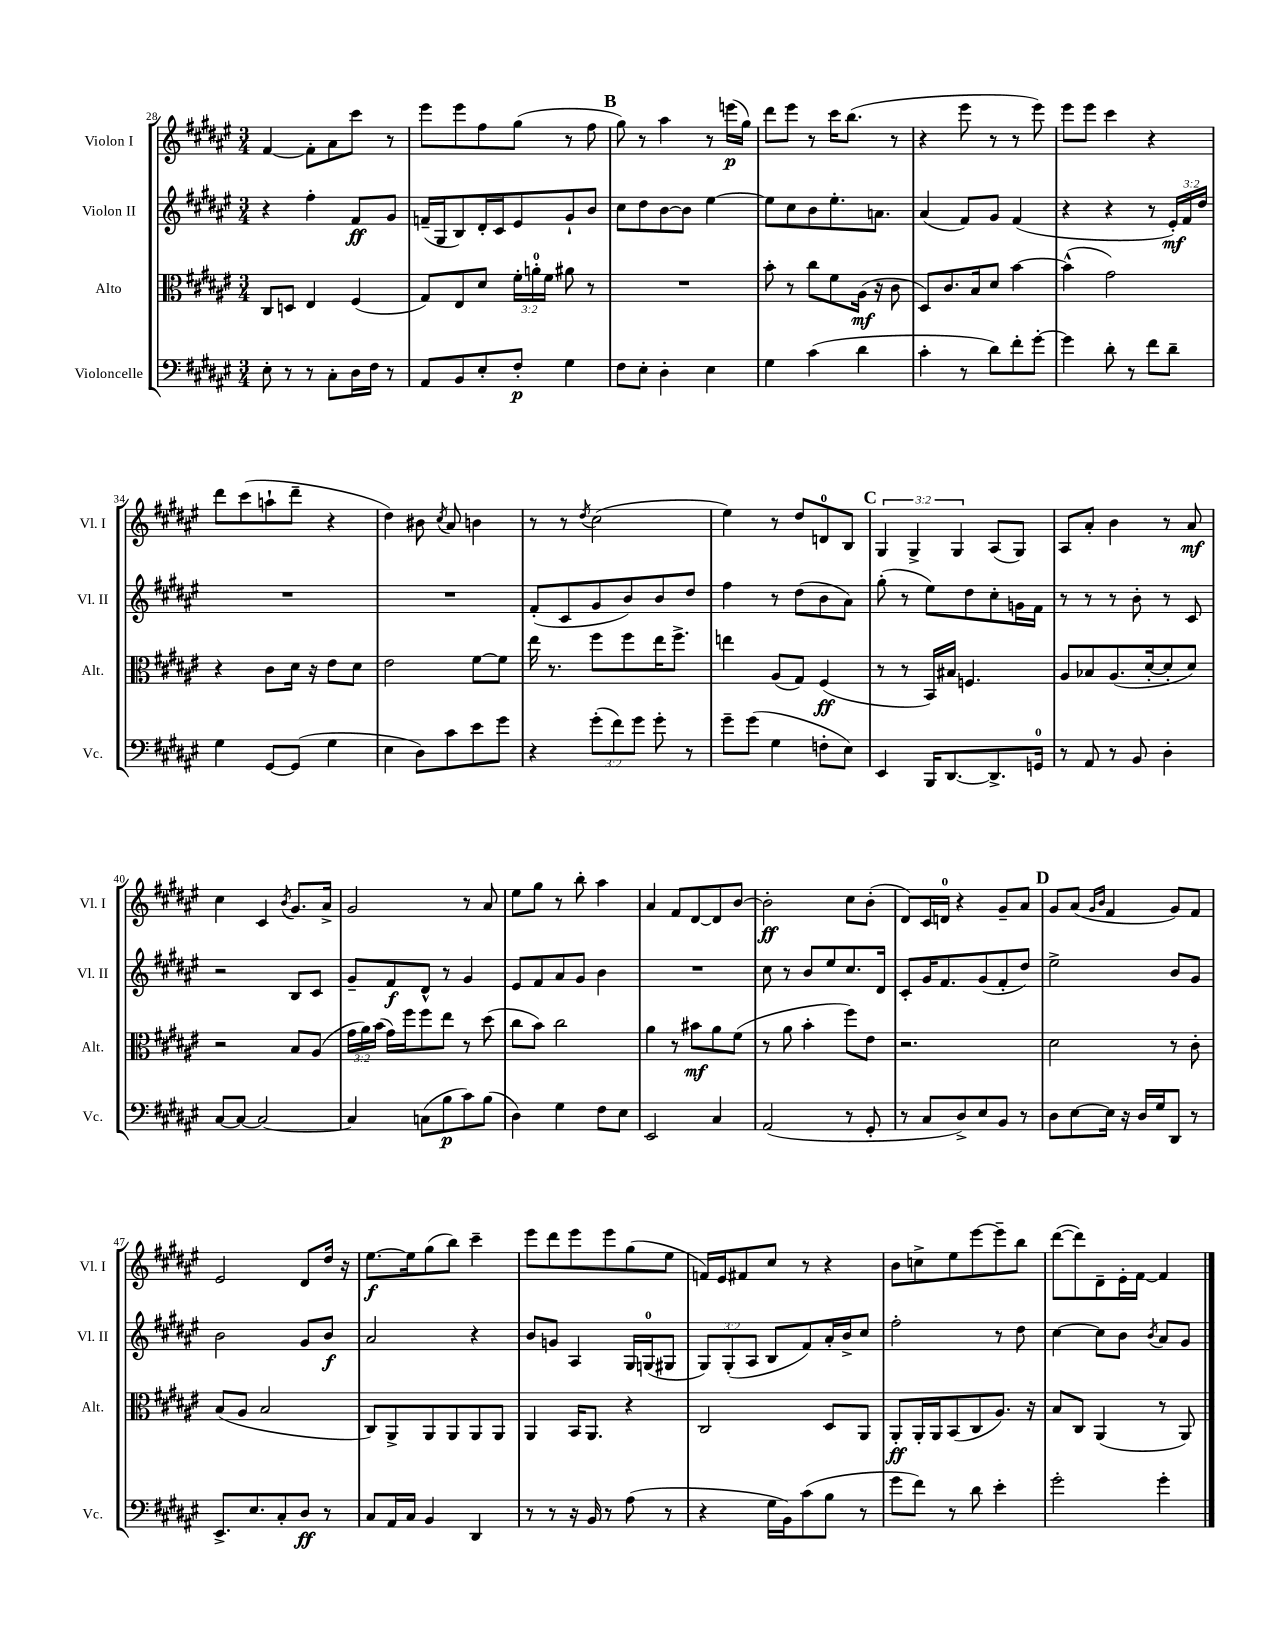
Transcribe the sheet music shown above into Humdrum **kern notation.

**kern	**kern	**kern	**kern
*staff4	*staff3	*staff2	*staff1
*clefF4	*clefC3	*clefG2	*clefG2
*k[f#c#g#d#a#e#]	*k[f#c#g#d#a#e#]	*k[f#c#g#d#a#e#]	*k[f#c#g#d#a#e#]
*M3/4	*M3/4	*M3/4	*M3/4
8E#'	8C#	4r	[4f#
8r	8D	.	.
8r	4E#	4ff#'	8f#']
8C#'	.	.	8a#
16D#	(4F#	8f#	8ccc#
16F#	.	.	.
8r	.	8g#	8r
=	=	=	=
8AA#	8G#)	(16f~	8eee#
.	.	16G#	.
8BB	8E#	8B)	8eee#
8E#'	8d#	16d#'	8ff#
.	.	16c#	.
8F#'	24f#'	8e#	(8gg#
.	24a'	.	.
.	24f#	.	.
4G#	8a#	8g#`	8r
.	8r	8b	8ff#
=	=	=	=
8F#	2.r	8cc#	8gg#)
8E#'	.	8dd#	8r
4D#'	.	[8b	4aa#
.	.	8b]	.
4E#	.	[4ee#	8r
.	.	.	(16eee
.	.	.	16gg#)
=	=	=	=
4G#	8b'	8ee#]	8ddd#
.	8r	8cc#	8eee#
(4c#	8cc#	8b	8r
.	8f#	8.ee#'	16ccc#
.	.	.	(8.bb
4d#	(16A#	.	.
.	16r	8.a	.
.	8c#	.	8r
=	=	=	=
4c#'	8D#)	(4a#	4r
.	8.c#	.	.
8r	.	8f#)	8eee#
.	16B	.	.
8d#)	8d#	8g#	8r
8f#'	[4b	(4f#	8r
[8g#'	.	.	8eee#)
=	=	=	=
4g#]	(4b^^]	4r	8eee#
.	.	.	8eee#
8d#'	2g#)	4r	4ccc#
8r	.	.	.
8f#	.	8r	4r
8d#~	.	24e#')	.
.	.	24f#	.
.	.	24dd#	.
=	=	=	=
4G#	4r	2.r	8ddd#
.	.	.	(8ccc#
[8GG#	8c#	.	8aa`
(8GG#]	16d#	.	8ddd#~
.	16r	.	.
4G#	8e#	.	4r
.	8d#	.	.
=	=	=	=
4E#	2e#	2.r	4dd#)
8D#)	.	.	8b#
.	.	.	8qcc#
8c#	.	.	8a#
8e#	[8f#	.	4b
8g#	8f#]	.	.
=	=	=	=
4r	16ee#	(8f#'	8r
.	8.r	.	.
.	.	8c#	8r
.	.	.	8qdd#
(12g#'	8ff#	8g#	(2cc#
12f#)	.	.	.
.	8ff#	8b)	.
12g#	.	.	.
8g#'	16ee#	8b	.
.	8.ff#^	.	.
8r	.	8dd#	.
=	=	=	=
8g#~	4ee	4ff#	4ee#)
(8g#	.	.	.
4G#	(8A#	8r	8r
.	8G#)	(8dd#	8dd#
8F'	(4F#	8b	8d
8E#)	.	8a#)	8B
=	=	=	=
4EE#	8r	(8gg#'	6G#
.	8r	8r	.
.	.	.	6G#^
16BBB	16BB)	8ee#)	.
[8.DD#	16B#	.	.
.	.	.	6G#
.	4.F	8dd#	.
8.DD#^]	.	8cc#'	(8A#
.	.	16g	8G#)
16GG	.	16f#	.
=	=	=	=
8r	8A#	8r	8A#
8AA#	8B-	8r	8a#'
8r	(8.A#	8r	4b
8BB	.	8b'	.
.	[16d#'	.	.
4D#'	8d#']	8r	8r
.	8d#)	8c#	8a#
=	=	=	=
[8C#	2r	2r	4cc#
8C#_	.	.	.
2C#_	.	.	4c#
.	.	.	8qb
.	8B	8B	8.g#
.	(8A#	8c#	.
.	.	.	16a#^
=	=	=	=
4C#]	24g#	8g#~	2g#
.	24a#)	.	.
.	(24b	.	.
.	16g#)	8f#	.
.	16ff#	.	.
(8C	8ff#	8d#^^	.
8B	8ee#	8r	.
8c#)	8r	4g#	8r
(8B	(8dd#	.	8a#
=	=	=	=
4D#)	8cc#	8e#	8ee#
.	8b)	8f#	8gg#
4G#	2cc#	8a#	8r
.	.	8g#	8bb'
8F#	.	4b	4aa#
8E#	.	.	.
=	=	=	=
2EE#	4a#	2.r	4a#
.	8r	.	8f#
.	8b#	.	[8d#
4C#	8a#	.	8d#]
.	(8f#	.	[8b
=	=	=	=
(2AA#	8r	8cc#	2b']
.	8a#	8r	.
.	4b'	8b	.
.	.	8ee#	.
8r	8ff#)	8.cc#	8cc#
8GG#'	8e#	.	(8b'
.	.	16d#	.
=	=	=	=
8r	2.r	8c#'	8d#)
8C#	.	16g#	16c#
.	.	8.f#	16d
8D#^)	.	.	4r
8E#	.	(8g#	.
8BB	.	8f#'	8g#~
8r	.	8dd#)	8a#
=	=	=	=
8D#	2d#	2ee#^	8g#
[8E#	.	.	(8a#
.	.	.	16qqg#
.	.	.	16qqb
16E#]	.	.	4f#
16r	.	.	.
16D#	.	.	.
16G#	.	.	.
8DD#	8r	8b	8g#)
8r	8c#'	8g#	8f#
=	=	=	=
8.EE#^	(8B	2b	2e#
.	8A#	.	.
8.E#	.	.	.
.	2B	.	.
8C#'	.	.	.
8D#	.	8g#	8d#
8r	.	8b	16dd#
.	.	.	16r
=	=	=	=
8C#	8C#)	2a#	[8.ee#
16AA#	8AA#^	.	.
16C#	.	.	16ee#]
4BB	8AA#	.	(8gg#
.	8AA#	.	8bb)
4DD#	8AA#	4r	4ccc#~
.	8AA#	.	.
=	=	=	=
8r	4AA#	8b	8eee#
8r	.	8g	8ddd#
16r	16BB	4A#	8eee#
16BB	8.AA#	.	.
8r	.	.	8eee#
(8A#	4r	16G#	(8gg#
.	.	(16G	.
8r	.	8G#	8ee#
=	=	=	=
4r	2C#	12G#)	16f)
.	.	.	16e#
.	.	(12G#'	.
.	.	.	8f#
.	.	12A#	.
16G#	.	8B	8cc#
16BB)	.	.	.
(8c#	.	8f#)	8r
8B	8D#	16a#'	4r
.	.	16b^	.
8r	8AA#	8cc#	.
=	=	=	=
8g#	8AA#'	2ff#'	8b
8f#)	16AA#'	.	8cc^
.	16AA#	.	.
8r	(8BB	.	8ee#
8d#	8C#	.	[8eee#
4e#'	8.A#)	8r	8eee#~]
.	.	8dd#	8bb
.	16r	.	.
=	=	=	=
2g#'	8B	[4cc#	([8ddd#
.	8C#	.	8ddd#])
.	(4AA#	8cc#]	8d#~
.	.	8b	16e#'
.	.	.	[16f#
.	.	8qb	.
4g#'	8r	8a#	4f#]
.	8AA#)	8g#	.
==	==	==	==
*-	*-	*-	*-
